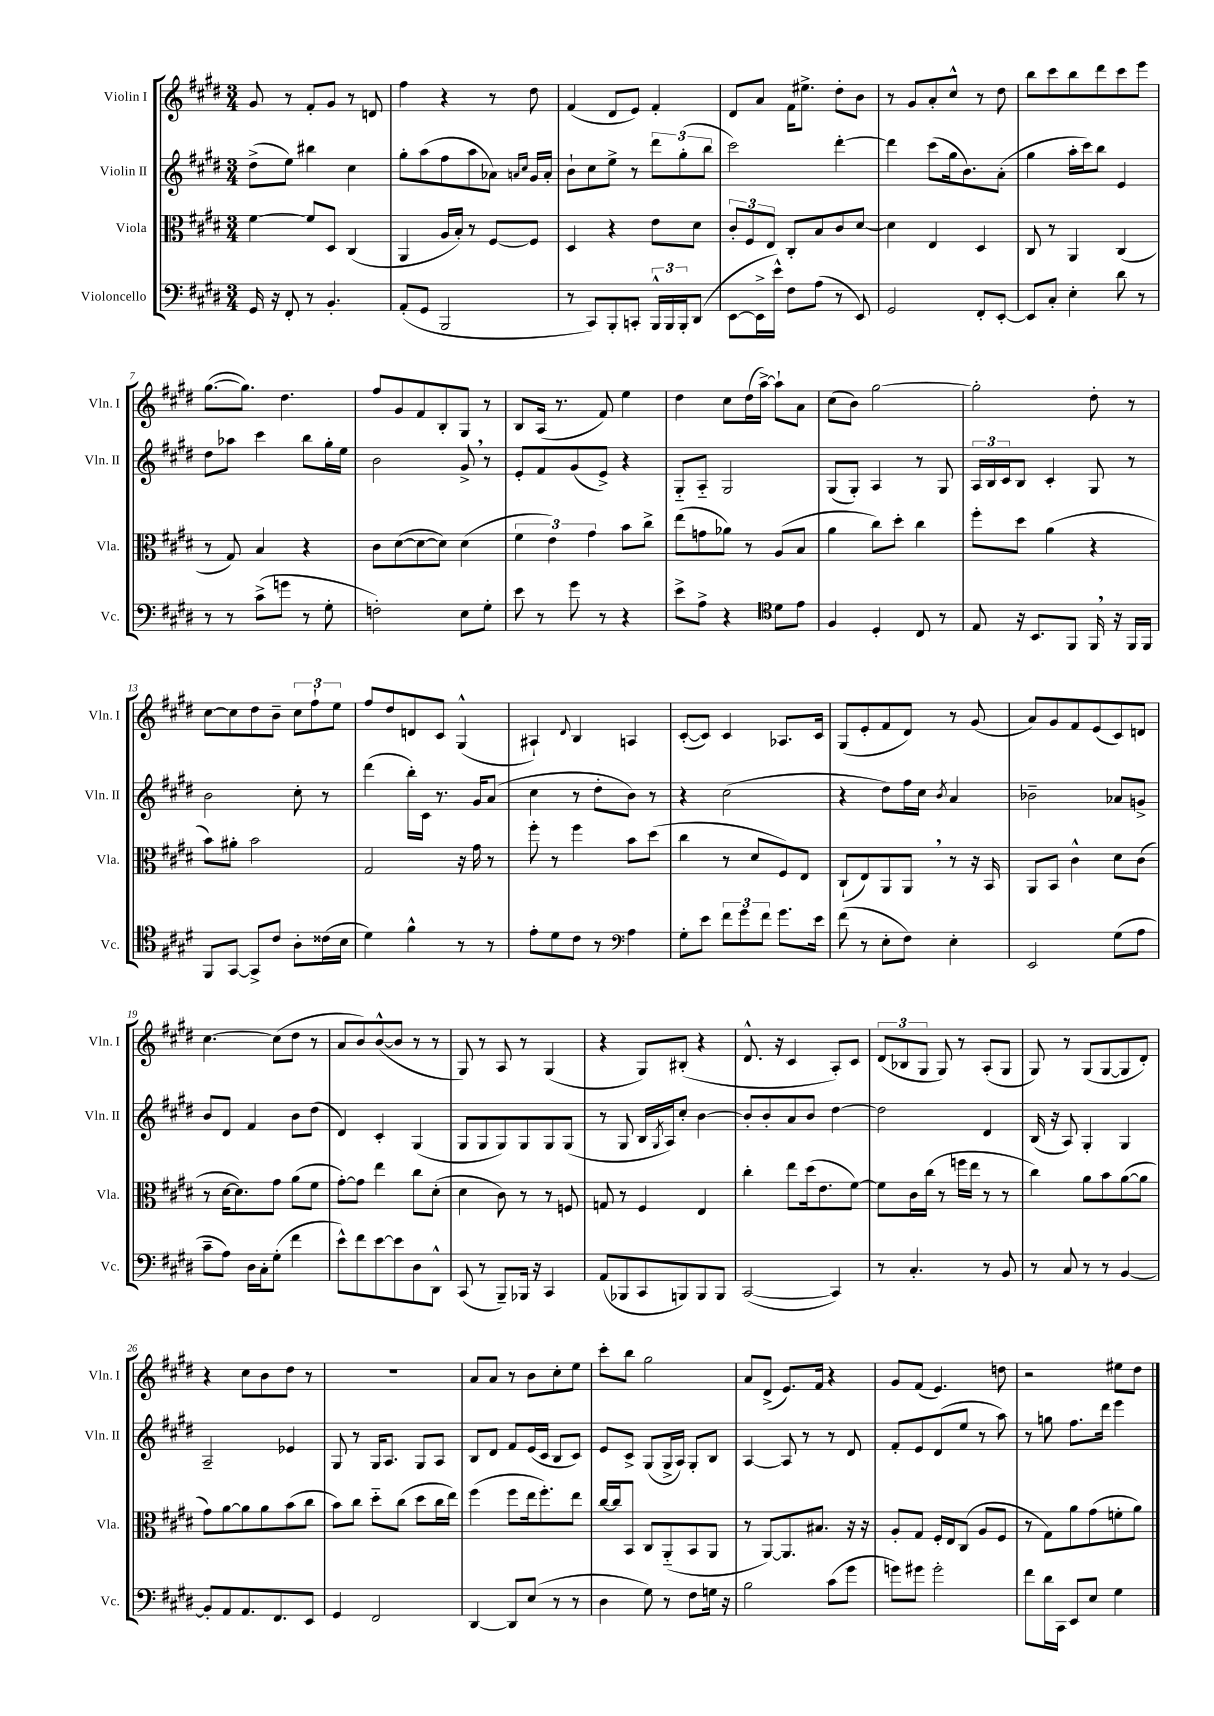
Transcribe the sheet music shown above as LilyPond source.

<<
\new StaffGroup <<
\new Staff = "s0" \with { instrumentName = "Violin I" shortInstrumentName = "Vln. I" } {
    \clef treble \key e \major \numericTimeSignature \time 3/4
    gis'8 r8 fis'8-. gis'8 r8 d'8 |
    fis''4 r4 r8 dis''8 |
    fis'4( dis'8 e'8) fis'4-. |
    dis'8 a'8 fis'16 eis''8.-> dis''8-. b'8 |
    r8 gis'8 a'8-. cis''8-^ r8 dis''8 |
    b''8 cis'''8 b''8 dis'''8 cis'''8 e'''8 |
    gis''8.~( gis''8.) dis''4. |
    fis''8 gis'8 fis'8 b8-. gis8 r8 |
    b8 a16( r8. fis'8) e''4 |
    dis''4 cis''8 dis''16( a''16~->) a''8-! a'8 |
    cis''8( b'8) gis''2~ |
    gis''2-. dis''8-. r8 |
    cis''8~ cis''8 dis''8 b'8-- \tuplet 3/2 { cis''8 fis''8-! e''8 } |
    fis''8 dis''8 d'8 cis'8 gis4-^( |
    ais4-!) \appoggiatura { dis'8 } b4 a4 |
    cis'8~-.( cis'8) cis'4 aes8. cis'16 |
    gis8( e'8-. fis'8 dis'8) r8 gis'8( |
    a'8) gis'8 fis'8 e'8( cis'8) d'8 |
    cis''4.~ cis''8( dis''8 r8 |
    a'8 b'8) b'8~-^( b'8 r8 r8 |
    gis8) r8 a8 r8 gis4( |
    r4 gis8) bis8-.( r4 |
    dis'8.-^ r16 cis'4 a8-.) cis'8 |
    \tuplet 3/2 { dis'8( bes8 gis8 } gis8) r8 a8-.( gis8 |
    gis8) r8 gis8( gis8~ gis8 dis'8-.) |
    r4 cis''8 b'8 dis''8 r8 |
    R2. |
    a'8 a'8 r8 b'8 cis''8-. e''8 |
    cis'''8-. b''8 gis''2 |
    a'8 dis'8->( e'8.) fis'16 r4 |
    gis'8 fis'8( e'4.) d''8 |
    r2 eis''8 dis''8 \bar "|." |
}
\new Staff = "s1" \with { instrumentName = "Violin II" shortInstrumentName = "Vln. II" } {
    \clef treble \key e \major \numericTimeSignature \time 3/4
    dis''8->( e''8) bis''4 cis''4 |
    gis''8-. a''8( fis''8 a''8 aes'8) \grace { a'16 cis''16 } gis'16 a'16-. |
    b'8-! cis''8 e''8-> r8 \tuplet 3/2 { dis'''8 gis''8-.( b''8 } |
    cis'''2) dis'''4~-. |
    dis'''4 cis'''8( gis''16 b'8.) a'8-.( |
    gis''4 a''16-. cis'''16) b''8 e'4 |
    dis''8 aes''8 cis'''4 b''8 gis''16-. e''16 |
    b'2 gis'8-> \breathe r8 |
    e'8-. fis'8 gis'8( e'8->) r4 |
    gis8-_ a8-_ gis2 |
    gis8( gis8-.) a4 r8 gis8 |
    \tuplet 3/2 { a16 b16 cis'16 } b8 cis'4-. gis8 r8 |
    b'2 cis''8-. r8 |
    dis'''4( b''16-.) cis'16 r8. gis'16 a'8( |
    cis''4 r8 dis''8-. b'8) r8 |
    r4 cis''2( |
    r4 dis''8) fis''16 cis''16 \acciaccatura { b'8 } a'4 |
    bes'2-- aes'8 g'8-> |
    b'8 dis'8 fis'4 b'8 dis''8( |
    dis'4) cis'4-. gis4( |
    gis8 gis8 gis8) gis8 gis8 gis8( |
    r8 gis8 b16 \acciaccatura { gis8 } a16) cis''8-. b'4~ |
    b'8-. b'8-. a'8 b'8 dis''4~ |
    dis''2 dis'4 |
    b16( r16 a8) gis4-. gis4 |
    a2-- ees'4 |
    gis8 r8 gis16 a8. gis8 a8 |
    b8 dis'8 fis'8 e'16( cis'16 b8 cis'8) |
    e'8 cis'8-> gis8( gis16-> a16) gis8-. b8 |
    a4~ a8 r8 r8 dis'8 |
    fis'8-. e'8 dis'8( e''8 r8 a''8) |
    r8 g''8 fis''8. dis'''16 e'''4 \bar "|." |
}
\new Staff = "s2" \with { instrumentName = "Viola" shortInstrumentName = "Vla." } {
    \clef alto \key e \major \numericTimeSignature \time 3/4
    fis'4~ fis'8 dis8 cis4( |
    a,4 a16 b16-.) r8 fis8~ fis8 |
    dis4 r4 e'8 dis'8 |
    \tuplet 3/2 { cis'8-. fis8 e8 } cis8-. b8 cis'8 dis'8~ |
    dis'4 e4 dis4 |
    cis8 r8 a,4 cis4( |
    r8 gis8) b4 r4 |
    cis'8 dis'8~( dis'8~ dis'8) dis'4( |
    \tuplet 3/2 { fis'4 e'4) gis'4 } b'8 cis''8-> |
    e''8( g'8 aes'8) r8 a8( b8 |
    a'4 cis''8) dis''8-. cis''4 |
    fis''8-. dis''8 a'4( r4 |
    b'8) ais'8-. b'2 |
    gis2 r16 gis'16 r8 |
    fis''8-. r8 fis''4 b'8 dis''8( |
    cis''4 r8 dis'8 fis8) e8 |
    cis8-!( e8) a,8 a,8 \breathe r8 r16 b,16 |
    a,8 b,8 cis'4-^ dis'8 cis'8( |
    r8 dis'16~ dis'8.) gis'8 a'8( fis'8 |
    gis'8~-.) gis'8 e''4 cis''8 dis'8-.( |
    dis'4 cis'8) r8 r8 f8 |
    g8 r8 fis4 e4 |
    cis''4-. e''8 dis''16( e'8. fis'8~) |
    fis'8 cis'16 cis''16( r8 f''16 e''16 r8 r8 |
    cis''4) a'8 b'8 a'8~( a'8 |
    gis'8) a'8~ a'8 a'8 b'8( cis''8 |
    b'8) cis''8 dis''8-_ cis''8( dis''8 cis''16 e''16) |
    fis''4( fis''8 e''16 fis''8.-.) e''8 |
    cis''16~ cis''16 b,8 cis8 a,8-_( b,8 a,8 |
    r8 a,8~) a,8. bis8. r16 r16 |
    a8-. gis8 fis16-. e16 cis8( a8 fis8 |
    r8 gis8) a'8 gis'8( f'8-. a'8) \bar "|." |
}
\new Staff = "s3" \with { instrumentName = "Violoncello" shortInstrumentName = "Vc." } {
    \clef bass \key e \major \numericTimeSignature \time 3/4
    gis,16 r16 fis,8-. r8 b,4.-. |
    a,8-.( gis,8 b,,2 |
    r8 cis,8) b,,8-. c,8-. \tuplet 3/2 { b,,16-^ b,,16 b,,16-. } dis,8( |
    e,8~ e,16-> e'16-^) fis8 a8( r8 e,8) |
    gis,2 fis,8-. e,8~-. |
    e,8 cis8-. e4-. dis'8 r8 |
    r8 r8 cis'8->( g'8 r8 gis8-. |
    f2-.) e8 gis8-. |
    e'8 r8 gis'8 r8 r4 |
    e'8-> a8-> r4 \clef tenor dis'8 e'8 |
    fis4 dis4-. cis8 r8 |
    e8 r16 b,8. fis,8 fis,16 \breathe r16 fis,16 fis,16 |
    fis,8 gis,8~ gis,8-> cis'8 a8-. cisis'16( b16 |
    dis'4) fis'4-^ r8 r8 |
    e'8-. dis'8 cis'8 r8 \clef bass a4 |
    gis8-. e'8 \tuplet 3/2 { fis'8 gis'8 fis'8 } gis'8. e'16 |
    fis'8( r8 e8-. fis8) e4-. |
    e,2 gis8( a8 |
    cis'8-- a8) dis16 cis16-. gis8-.( fis'4 |
    e'8-^) fis'8 e'8~ e'8 dis8 dis,8-^ |
    cis,8( r8 b,,8--) bes,,16 r16 cis,4 |
    a,8( bes,,8 cis,8 b,,8) b,,8 b,,8 |
    cis,2~( cis,4) |
    r8 cis4.-. r8 b,8 |
    r8 cis8 r8 r8 b,4~ |
    b,8-. a,8 a,8. fis,8. e,8 |
    gis,4 fis,2 |
    dis,4~ dis,8 e8( r8 r8 |
    dis4 gis8) r8 fis8 g16 r16 |
    b2 cis'8( gis'8 |
    g'8) gis'8 gis'2-. |
    fis'8 dis'16 cis,16 e,8 e8 gis4 \bar "|." |
}
>>
>>
